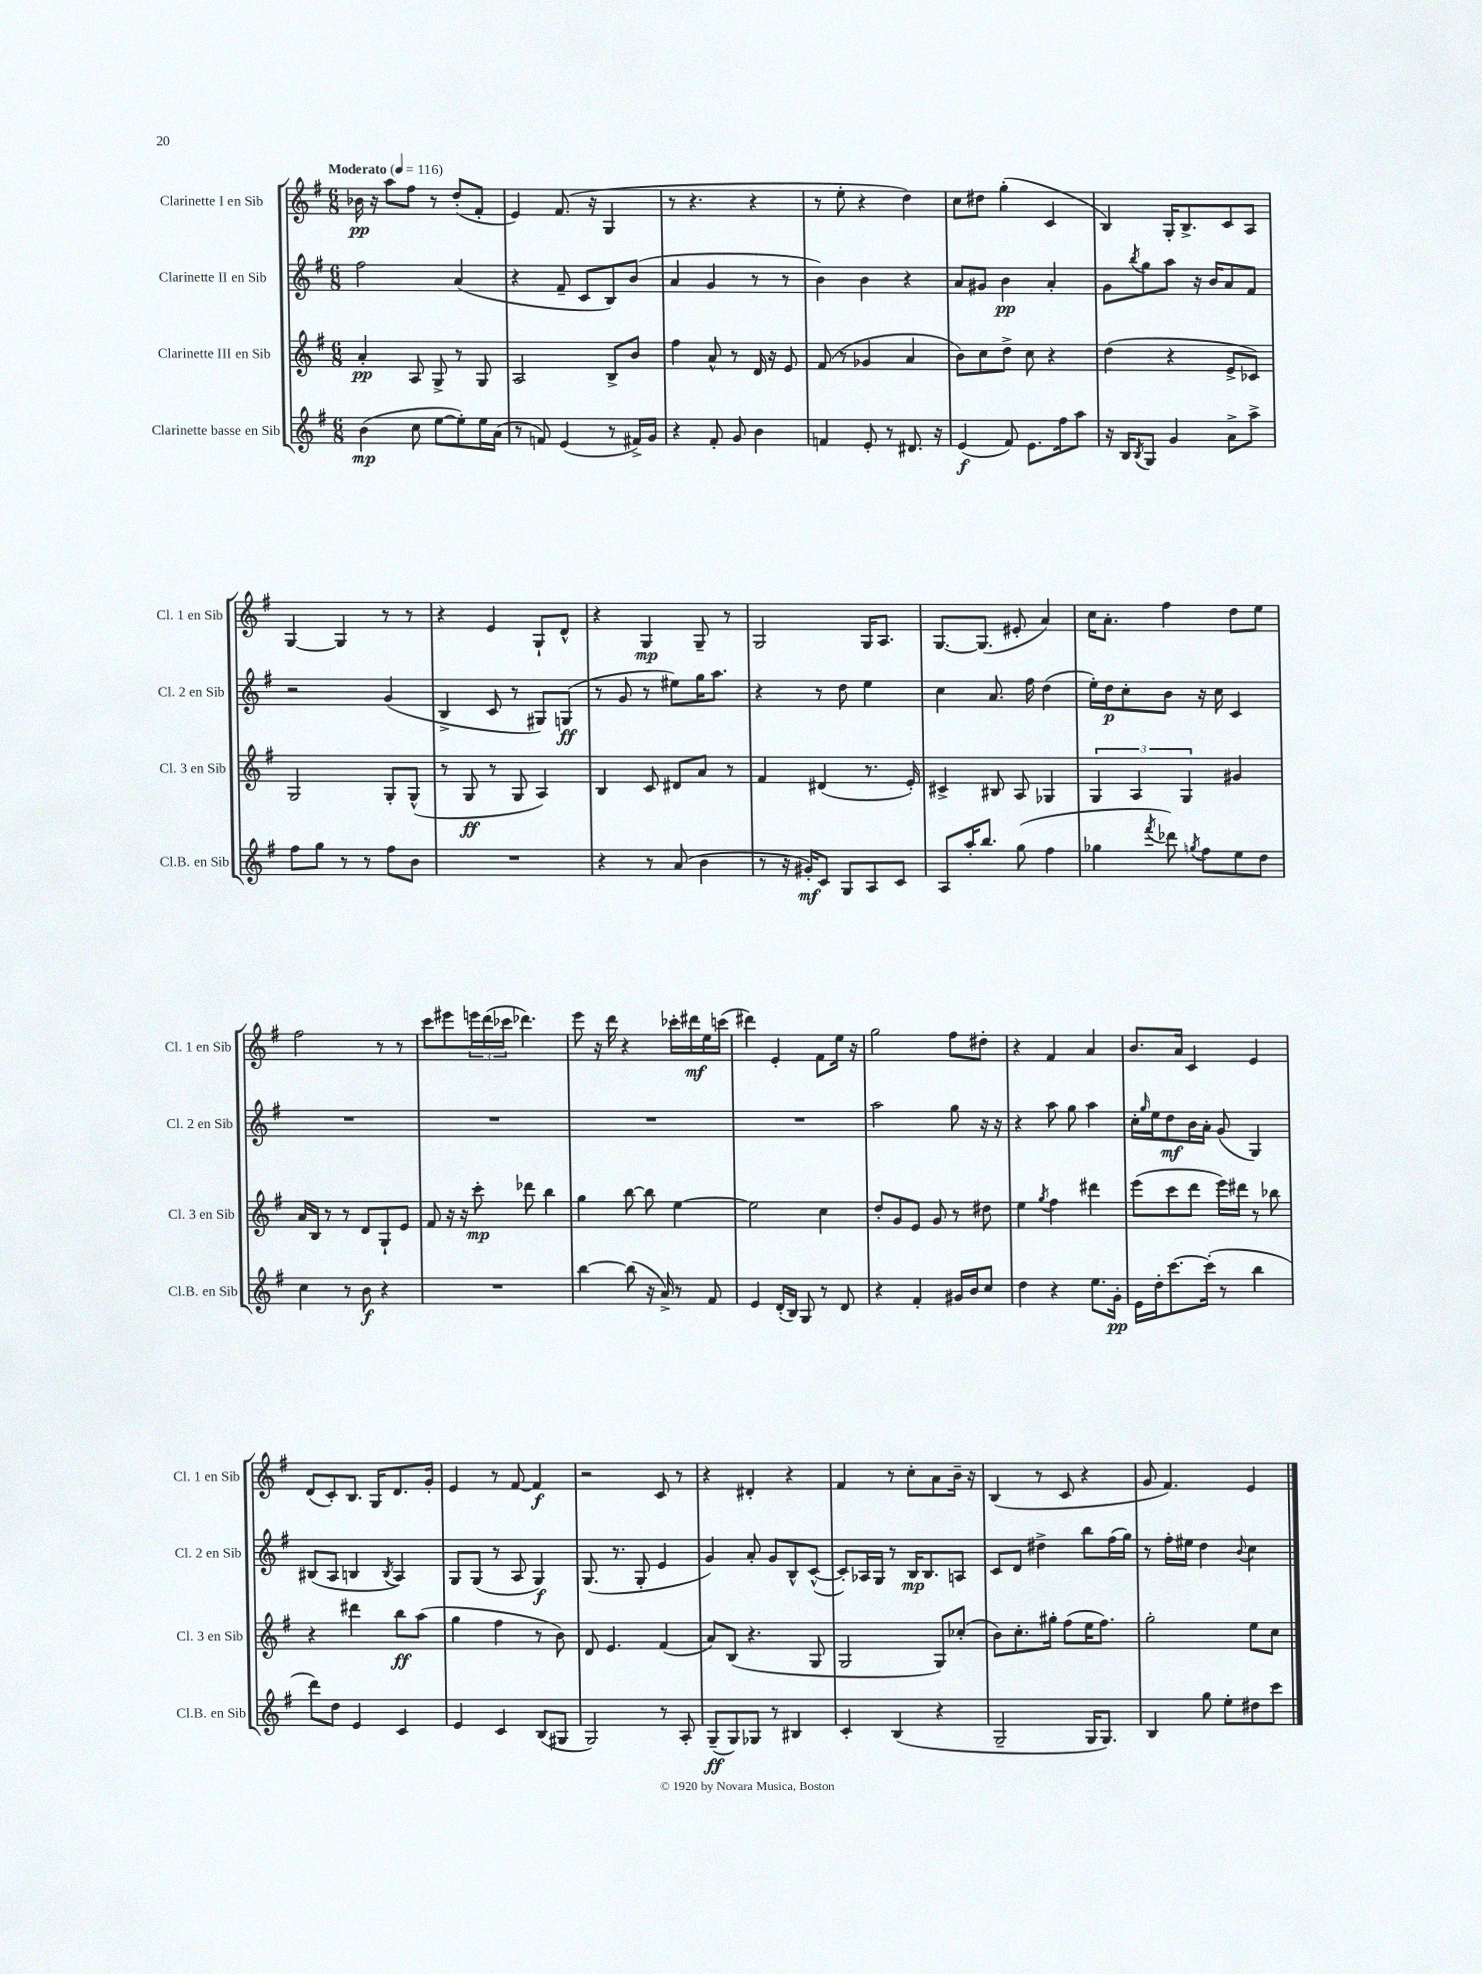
<<
\new StaffGroup <<
\new Staff = "s0" \with { instrumentName = "Clarinette I en Sib" shortInstrumentName = "Cl. 1 en Sib" } {
    \clef treble \key g \major \numericTimeSignature \time 6/8 \tempo "Moderato" 4 = 116
    bes'16\pp r16 a''8 fis''8 r8 d''8-.( fis'8-. |
    e'4) fis'8.( r16 g4 |
    r8 r4. r4 |
    r8 e''8-. r4 d''4) |
    c''8 dis''8 g''4-.( c'4 |
    b4) g16-. b8.-> c'8 a8 |
    g4~ g4 r8 r8 |
    r4 e'4 g8-! d'8-^ |
    r4 g4\mp g8-- r8 |
    g2 g16 a8. |
    g8.~ g8.( eis'8-. a'4) |
    c''16 a'8.-. fis''4 d''8 e''8 |
    fis''2 r8 r8 |
    c'''8 eis'''8 \tuplet 3/2 { e'''16 d'''16( ces'''16 } des'''4.) |
    e'''8 r16 d'''16 r4 ces'''16-. dis'''16\mf e''16 c'''16( |
    dis'''4) e'4-. fis'8 e''16 r16 |
    g''2 fis''8 dis''8-. |
    r4 fis'4 a'4 |
    b'8. a'16 c'4 e'4 |
    d'8( c'8-.) b8. g16 d'8. g'16-. |
    e'4 r8 fis'8~ fis'4\f |
    r2 c'8 r8 |
    r4 dis'4-. r4 |
    fis'4 r8 c''8-. a'8 b'16-- r16 |
    b4( r8 c'8 r4 |
    g'8 fis'4.) e'4 \bar "|." |
}
\new Staff = "s1" \with { instrumentName = "Clarinette II en Sib" shortInstrumentName = "Cl. 2 en Sib" } {
    \clef treble \key g \major \numericTimeSignature \time 6/8
    fis''2 a'4( |
    r4 fis'8-- c'8 b8) b'8( |
    a'4 g'4 r8 r8 |
    b'4) b'4 r4 |
    a'8 gis'8 b'4\pp a'4-. |
    g'8 \acciaccatura { b''8 } g''8 a''8 r16 b'16 a'8 fis'8 |
    r2 g'4( |
    b4-> c'8 r8 gis8) g8\ff( |
    r8 g'8 r8 eis''8) g''16 a''8. |
    r4 r8 d''8 e''4 |
    c''4 a'8. fis''16 d''4( |
    e''16-.) d''16\p c''8-. b'8 r16 c''16 c'4 |
    R2. |
    R2. |
    R2. |
    R2. |
    a''2 g''8 r16 r16 |
    r4 a''8 g''8 a''4 |
    c''16-. \grace { g''16 } e''16 d''8\mf b'16 a'16-. g'8( g4) |
    bis8( a8 b4 \acciaccatura { b8 } a4) |
    g8 g8( r8 a8 g4\f) |
    g8.( r8. g8-. e'4 |
    g'4) a'8-. g'8 b8-^ c'8~-^( |
    c'8-.) aes16 g16 r8 b16\mp b8. a8 |
    c'8 d'8 dis''4-> b''8 fis''16( g''16) |
    r8 fis''16-. eis''16 d''4 \appoggiatura { b'8 } c''4 \bar "|." |
}
\new Staff = "s2" \with { instrumentName = "Clarinette III en Sib" shortInstrumentName = "Cl. 3 en Sib" } {
    \clef treble \key g \major \numericTimeSignature \time 6/8
    a'4-.\pp a8 g8-> r8 g8 |
    a2 b8-> b'8 |
    fis''4 a'8-^ r8 d'16 r16 e'8 |
    fis'8( r8 ges'4 a'4 |
    b'8) c''8 d''8-> c''8 r4 |
    d''4( r4 e'8-> ces'8) |
    g2 g8-. g8-^( |
    r8 g8\ff r8 g8 a4) |
    b4 c'8 dis'8 a'8 r8 |
    fis'4 dis'4( r8. e'16-.) |
    cis'4-> bis8 a8 ges4 |
    \tuplet 3/2 { g4 a4 g4 } gis'4 |
    a'16 b16 r8 r8 d'8 g8-! e'8 |
    fis'8 r16 r16 c'''8-.\mp des'''8 b''4 |
    g''4 b''8~ b''8 e''4~ |
    e''2 c''4 |
    d''8-. g'8 e'8 g'8 r8 dis''8 |
    e''4 \acciaccatura { g''8 } fis''4 dis'''4 |
    e'''8( c'''8 d'''8 e'''16) dis'''16 r8 bes''8 |
    r4 dis'''4 b''8\ff a''8( |
    g''4 fis''4 r8 b'8) |
    d'8 e'4. fis'4( |
    a'8) b8( r4. g8 |
    g2 g8) ces''8-.( |
    b'8) c''8.-. gis''16-. fis''8( e''16 fis''8.) |
    g''2-. e''8 c''8 \bar "|." |
}
\new Staff = "s3" \with { instrumentName = "Clarinette basse en Sib" shortInstrumentName = "Cl.B. en Sib" } {
    \clef treble \key g \major \numericTimeSignature \time 6/8
    b'4\mp( c''8 e''8~ e''8-.) e''16 a'16( |
    r8 f'8) e'4( r8 fis'16->) g'16 |
    r4 fis'8-. g'8 b'4 |
    f'4 e'8-. r8 dis'8. r16 |
    e'4\f( fis'8) e'8. fis''16 a''8 |
    r16 b16 \acciaccatura { b8 } g8 g'4 a'8-> a''8-> |
    fis''8 g''8 r8 r8 fis''8 b'8 |
    R2. |
    r4 r8 a'8( b'4 |
    r8 r16 gis'16-.\mf) c'8 g8 a8 c'8 |
    a8 a''16-. b''8. g''8( fis''4 |
    ges''4 \acciaccatura { fis'''8 } des'''8) \acciaccatura { g''8 } fis''8 e''8 d''8 |
    c''4 r8 b'8\f r4 |
    R2. |
    b''4~ b''8( r16 a'16->) r8 fis'8 |
    e'4 d'16-.( b16) g8 r8 d'8 |
    r4 fis'4-. gis'16 b'16 c''8 |
    d''4 r4 e''8. g'16-.\pp |
    e'16 d''16-. c'''8.~ c'''16-.( r8 b''4 |
    d'''8) d''8 e'4 c'4 |
    e'4 c'4 b8( gis8 |
    g2) r8 a8-. |
    g8--\ff( g8) ges8 r8 bis4 |
    c'4-. b4( r4 |
    g2-- g16 g8.) |
    b4 g''8 e''8-. dis''8 c'''8 \bar "|." |
}
>>
>>
\layout { \context { \Score \remove "Bar_number_engraver" } }
